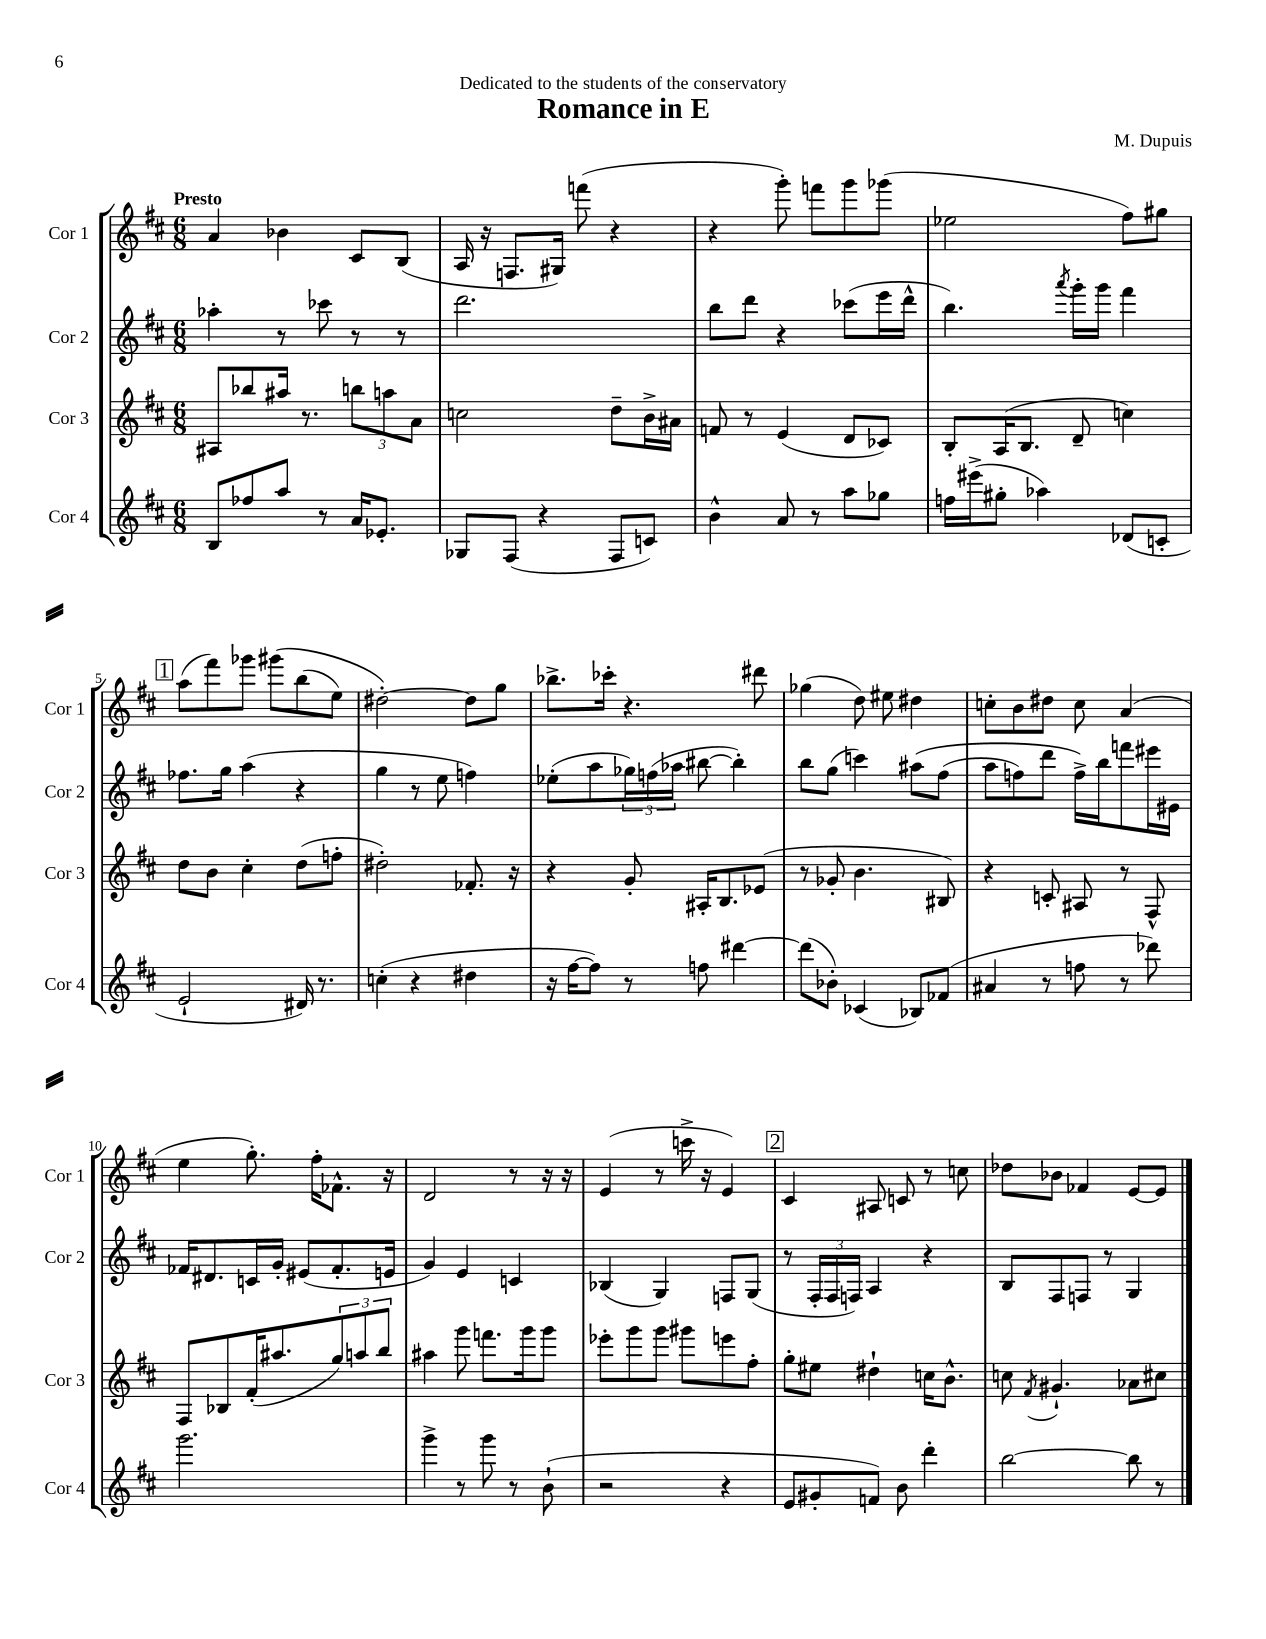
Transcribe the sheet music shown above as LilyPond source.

\header { title = "Romance in E" composer = "M. Dupuis" dedication = "Dedicated to the students of the conservatory" }
<<
\new StaffGroup <<
\new Staff = "s0" \with { instrumentName = "Cor 1" shortInstrumentName = "Cor 1" } {
    \clef treble \key d \major \numericTimeSignature \time 6/8 \tempo "Presto"
    a'4 bes'4 cis'8 b8( |
    a16 r16 f8. gis16) f'''8( r4 |
    r4 g'''8-.) f'''8 g'''8 ges'''8( |
    ees''2 fis''8) gis''8 |
    \mark \markup { \box "1" } a''8( fis'''8) ges'''8 gis'''8\( b''8( e''8) |
    dis''2~-.\) dis''8 g''8 |
    bes''8.-> ces'''16-. r4. dis'''8 |
    ges''4( d''8) eis''8 dis''4 |
    c''8-. b'8 dis''8 c''8 a'4( |
    e''4 g''8.-.) fis''16-. fes'8.-^ r16 |
    d'2 r8 r16 r16 |
    e'4( r8 c'''16-> r16 e'4) |
    \mark \markup { \box "2" } cis'4 ais8 c'8 r8 c''8 |
    des''8 bes'8 fes'4 e'8~ e'8 \bar "|." |
}
\new Staff = "s1" \with { instrumentName = "Cor 2" shortInstrumentName = "Cor 2" } {
    \clef treble \key d \major \numericTimeSignature \time 6/8
    aes''4-. r8 ces'''8 r8 r8 |
    d'''2. |
    b''8 d'''8 r4 ces'''8( e'''16 d'''16-^ |
    b''4.) \acciaccatura { a'''8 } g'''16-. g'''16 fis'''4 |
    \mark \markup { \box "1" } fes''8. g''16 a''4( r4 |
    g''4 r8 e''8 f''4) |
    ees''8-.( a''8 \tuplet 3/2 { ges''16) f''16( aes''16 } bis''8~ bis''4-.) |
    b''8 g''8( c'''4) ais''8\( fis''8( |
    a''8 f''8) d'''8 f''16->\) b''16 f'''8 eis'''16 eis'16 |
    fes'16 dis'8. c'16 g'16-. eis'8( fes'8.-. e'16 |
    g'4) e'4 c'4 |
    bes4( g4) f8 g8( |
    \mark \markup { \box "2" } r8 \tuplet 3/2 { fis16-. fis16 f16) } a4 r4 |
    b8 fis8 f8 r8 g4 \bar "|." |
}
\new Staff = "s2" \with { instrumentName = "Cor 3" shortInstrumentName = "Cor 3" } {
    \clef treble \key d \major \numericTimeSignature \time 6/8
    ais8 bes''8 ais''16 r8. \tuplet 3/2 { b''8 a''8 a'8 } |
    c''2 d''8-- b'16-> ais'16 |
    f'8 r8 e'4( d'8 ces'8) |
    b8-. a16( b8. d'8-- c''4) |
    \mark \markup { \box "1" } d''8 b'8 cis''4-. d''8( f''8-. |
    dis''2-.) fes'8.-. r16 |
    r4 g'8-. ais16-. b8. ees'8( |
    r8 ges'8-. b'4. bis8) |
    r4 c'8-. ais8 r8 fis8-^ |
    fis8 bes8 fis'16-.( ais''8. \tuplet 3/2 { g''8) a''8 b''8 } |
    ais''4 g'''8 f'''8. g'''16 g'''8 |
    ees'''8-. g'''8 g'''8 gis'''8 e'''8 fis''8-. |
    \mark \markup { \box "2" } g''8-. eis''8 dis''4-! c''16 b'8.-^ |
    c''8 \acciaccatura { fis'8 } gis'4.-! aes'8 cis''8 \bar "|." |
}
\new Staff = "s3" \with { instrumentName = "Cor 4" shortInstrumentName = "Cor 4" } {
    \clef treble \key d \major \numericTimeSignature \time 6/8
    b8 fes''8 a''8 r8 a'16 ees'8.-. |
    ges8 fis8( r4 fis8 c'8) |
    b'4-^ a'8 r8 a''8 ges''8 |
    f''16 eis'''16->( gis''8-. aes''4) des'8( c'8-. |
    \mark \markup { \box "1" } e'2-! dis'16) r8. |
    c''4-.( r4 dis''4 |
    r16 fis''16~ fis''8) r8 f''8 dis'''4~ |
    dis'''8( bes'8-.) ces'4( bes8) fes'8( |
    ais'4 r8 f''8 r8 des'''8) |
    g'''2. |
    g'''4-> r8 g'''8 r8 b'8-!( |
    r2 r4 |
    \mark \markup { \box "2" } e'8 gis'8-. f'8) b'8 d'''4-. |
    b''2~ b''8 r8 \bar "|." |
}
>>
>>
